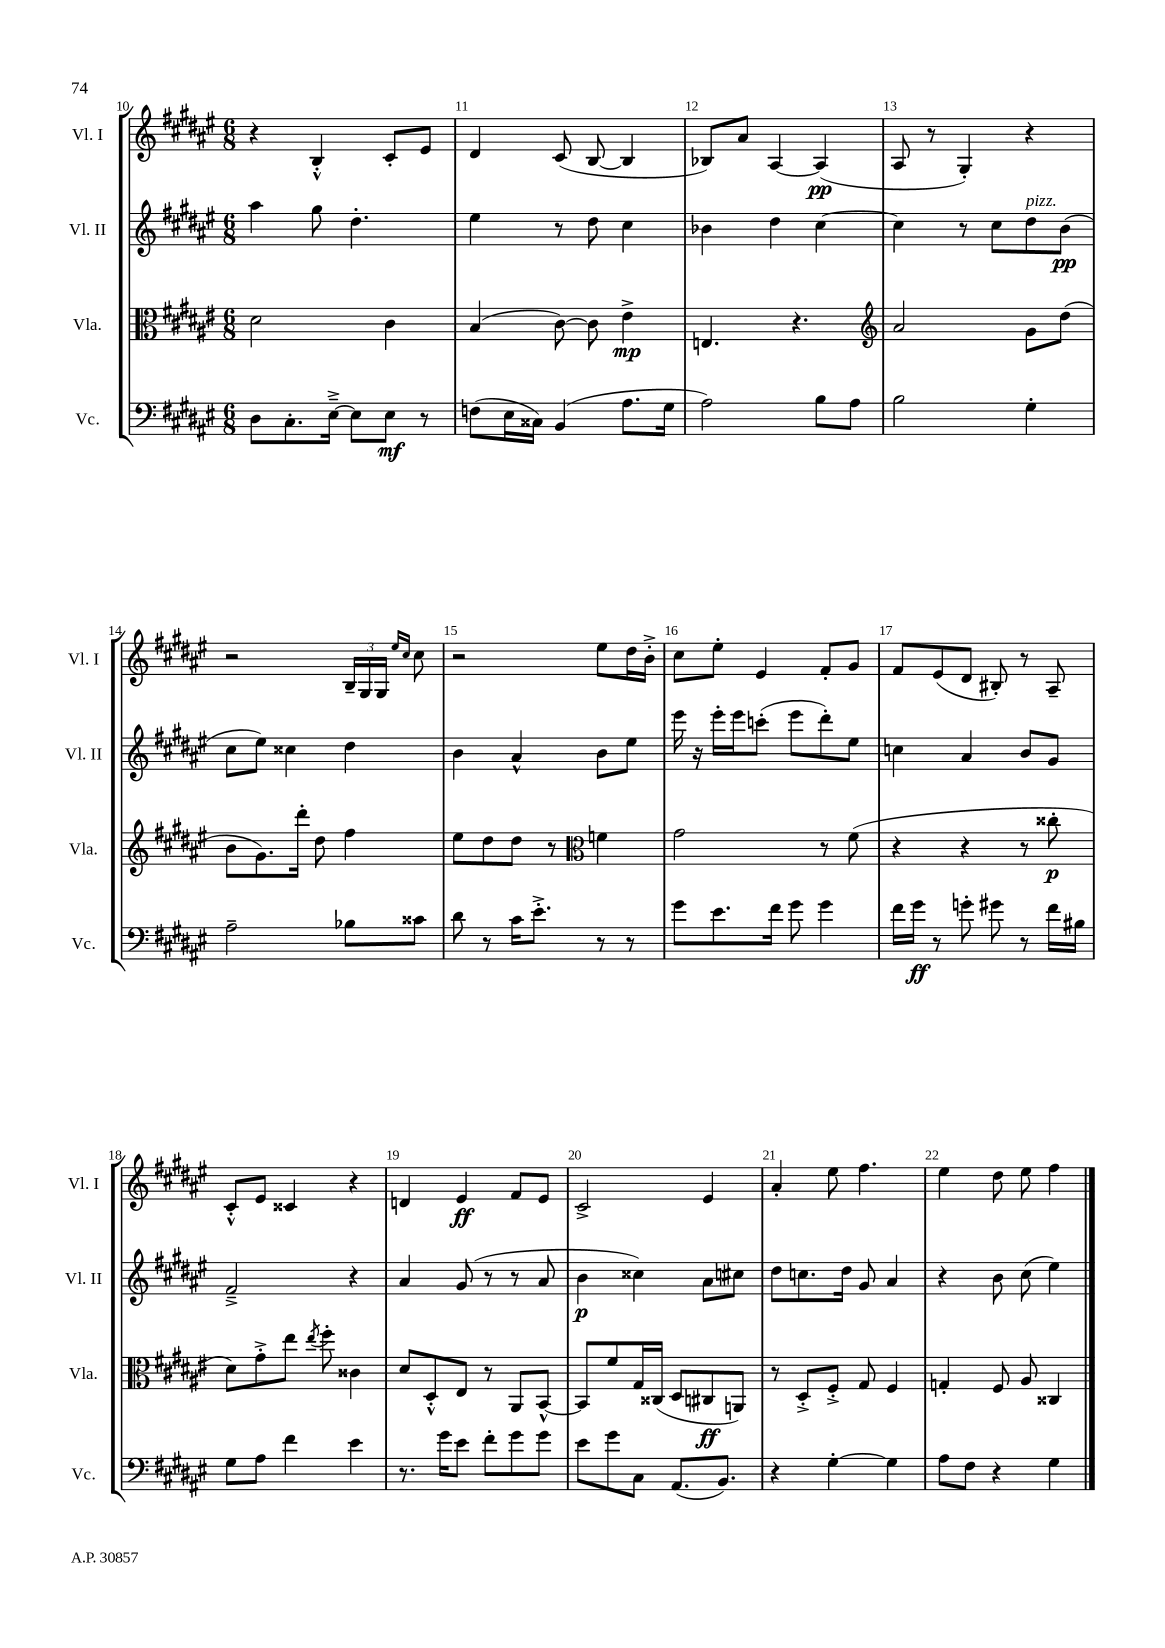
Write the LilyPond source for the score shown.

<<
\new StaffGroup <<
\new Staff = "s0" \with { instrumentName = "Vl. I" shortInstrumentName = "Vl. I" } {
    \clef treble \key fis \major \numericTimeSignature \time 6/8
    r4 b4-.-^ cis'8-. eis'8 |
    dis'4 cis'8( b8~ b4 |
    bes8) ais'8 ais4~ ais4\pp( |
    ais8 r8 gis4-.) r4 |
    r2 \tuplet 3/2 { b16-- gis16 gis16 } \grace { eis''16 cis''16 } cis''8 |
    r2 eis''8 dis''16 b'16-.-> |
    cis''8 eis''8-. eis'4 fis'8-. gis'8 |
    fis'8 eis'8( dis'8 bis8-.) r8 ais8-- |
    cis'8-.-^ eis'8 cisis'4 r4 |
    d'4 eis'4\ff fis'8 eis'8 |
    cis'2-> eis'4 |
    ais'4-. eis''8 fis''4. |
    eis''4 dis''8 eis''8 fis''4 \bar "|." |
}
\new Staff = "s1" \with { instrumentName = "Vl. II" shortInstrumentName = "Vl. II" } {
    \clef treble \key fis \major \numericTimeSignature \time 6/8
    ais''4 gis''8 dis''4.-. |
    eis''4 r8 dis''8 cis''4 |
    bes'4 dis''4 cis''4~ |
    cis''4 r8 cis''8 dis''8^\markup { \italic "pizz." } b'8\pp( |
    cis''8 eis''8) cisis''4 dis''4 |
    b'4 ais'4-^ b'8 eis''8 |
    eis'''16 r16 eis'''16-. eis'''16 c'''8-.( eis'''8 dis'''8-.) eis''8 |
    c''4 ais'4 b'8 gis'8 |
    fis'2---> r4 |
    ais'4 gis'8( r8 r8 ais'8 |
    b'4\p cisis''4) ais'8 cis''8 |
    dis''8 c''8. dis''16 gis'8 ais'4 |
    r4 b'8 cis''8( eis''4) \bar "|." |
}
\new Staff = "s2" \with { instrumentName = "Vla." shortInstrumentName = "Vla." } {
    \clef alto \key fis \major \numericTimeSignature \time 6/8
    dis'2 cis'4 |
    b4( cis'8~) cis'8 eis'4->\mp |
    e4. r4. |
    \clef treble ais'2 gis'8 dis''8( |
    b'8 gis'8.) dis'''16-. dis''8 fis''4 |
    eis''8 dis''8 dis''8 r8 \clef alto f'4 |
    gis'2 r8 fis'8( |
    r4 r4 r8 cisis''8-.\p |
    dis'8) gis'8-.-> eis''8 \acciaccatura { eis''8 } fis''8-. cisis'4 |
    dis'8 dis8-.-^ eis8 r8 ais,8 b,8~-^ |
    b,8 fis'8 gis16 cisis16( dis8 cis8\ff a,8) |
    r8 dis8-.-> fis8-.-> gis8 fis4 |
    g4-. fis8 ais8 cisis4 \bar "|." |
}
\new Staff = "s3" \with { instrumentName = "Vc." shortInstrumentName = "Vc." } {
    \clef bass \key fis \major \numericTimeSignature \time 6/8
    dis8 cis8.-. eis16~---> eis8 eis8\mf r8 |
    f8( eis16 cisis16) b,4( ais8. gis16 |
    ais2) b8 ais8 |
    b2 gis4-. |
    ais2-- bes8 cisis'8 |
    dis'8 r8 cis'16 eis'8.-.-> r8 r8 |
    gis'8 eis'8. fis'16 gis'8 gis'4 |
    fis'16 gis'16\ff r8 g'8-. gis'8 r8 fis'16 bis16 |
    gis8 ais8 fis'4 eis'4 |
    r8. gis'16 eis'8 fis'8-. gis'8 gis'8 |
    eis'8 gis'8 cis8 ais,8.( b,8.) |
    r4 gis4~-. gis4 |
    ais8 fis8 r4 gis4 \bar "|." |
}
>>
>>
\layout { \context { \Score currentBarNumber = #10 \override BarNumber.break-visibility = ##(#f #t #t) barNumberVisibility = #all-bar-numbers-visible } }
